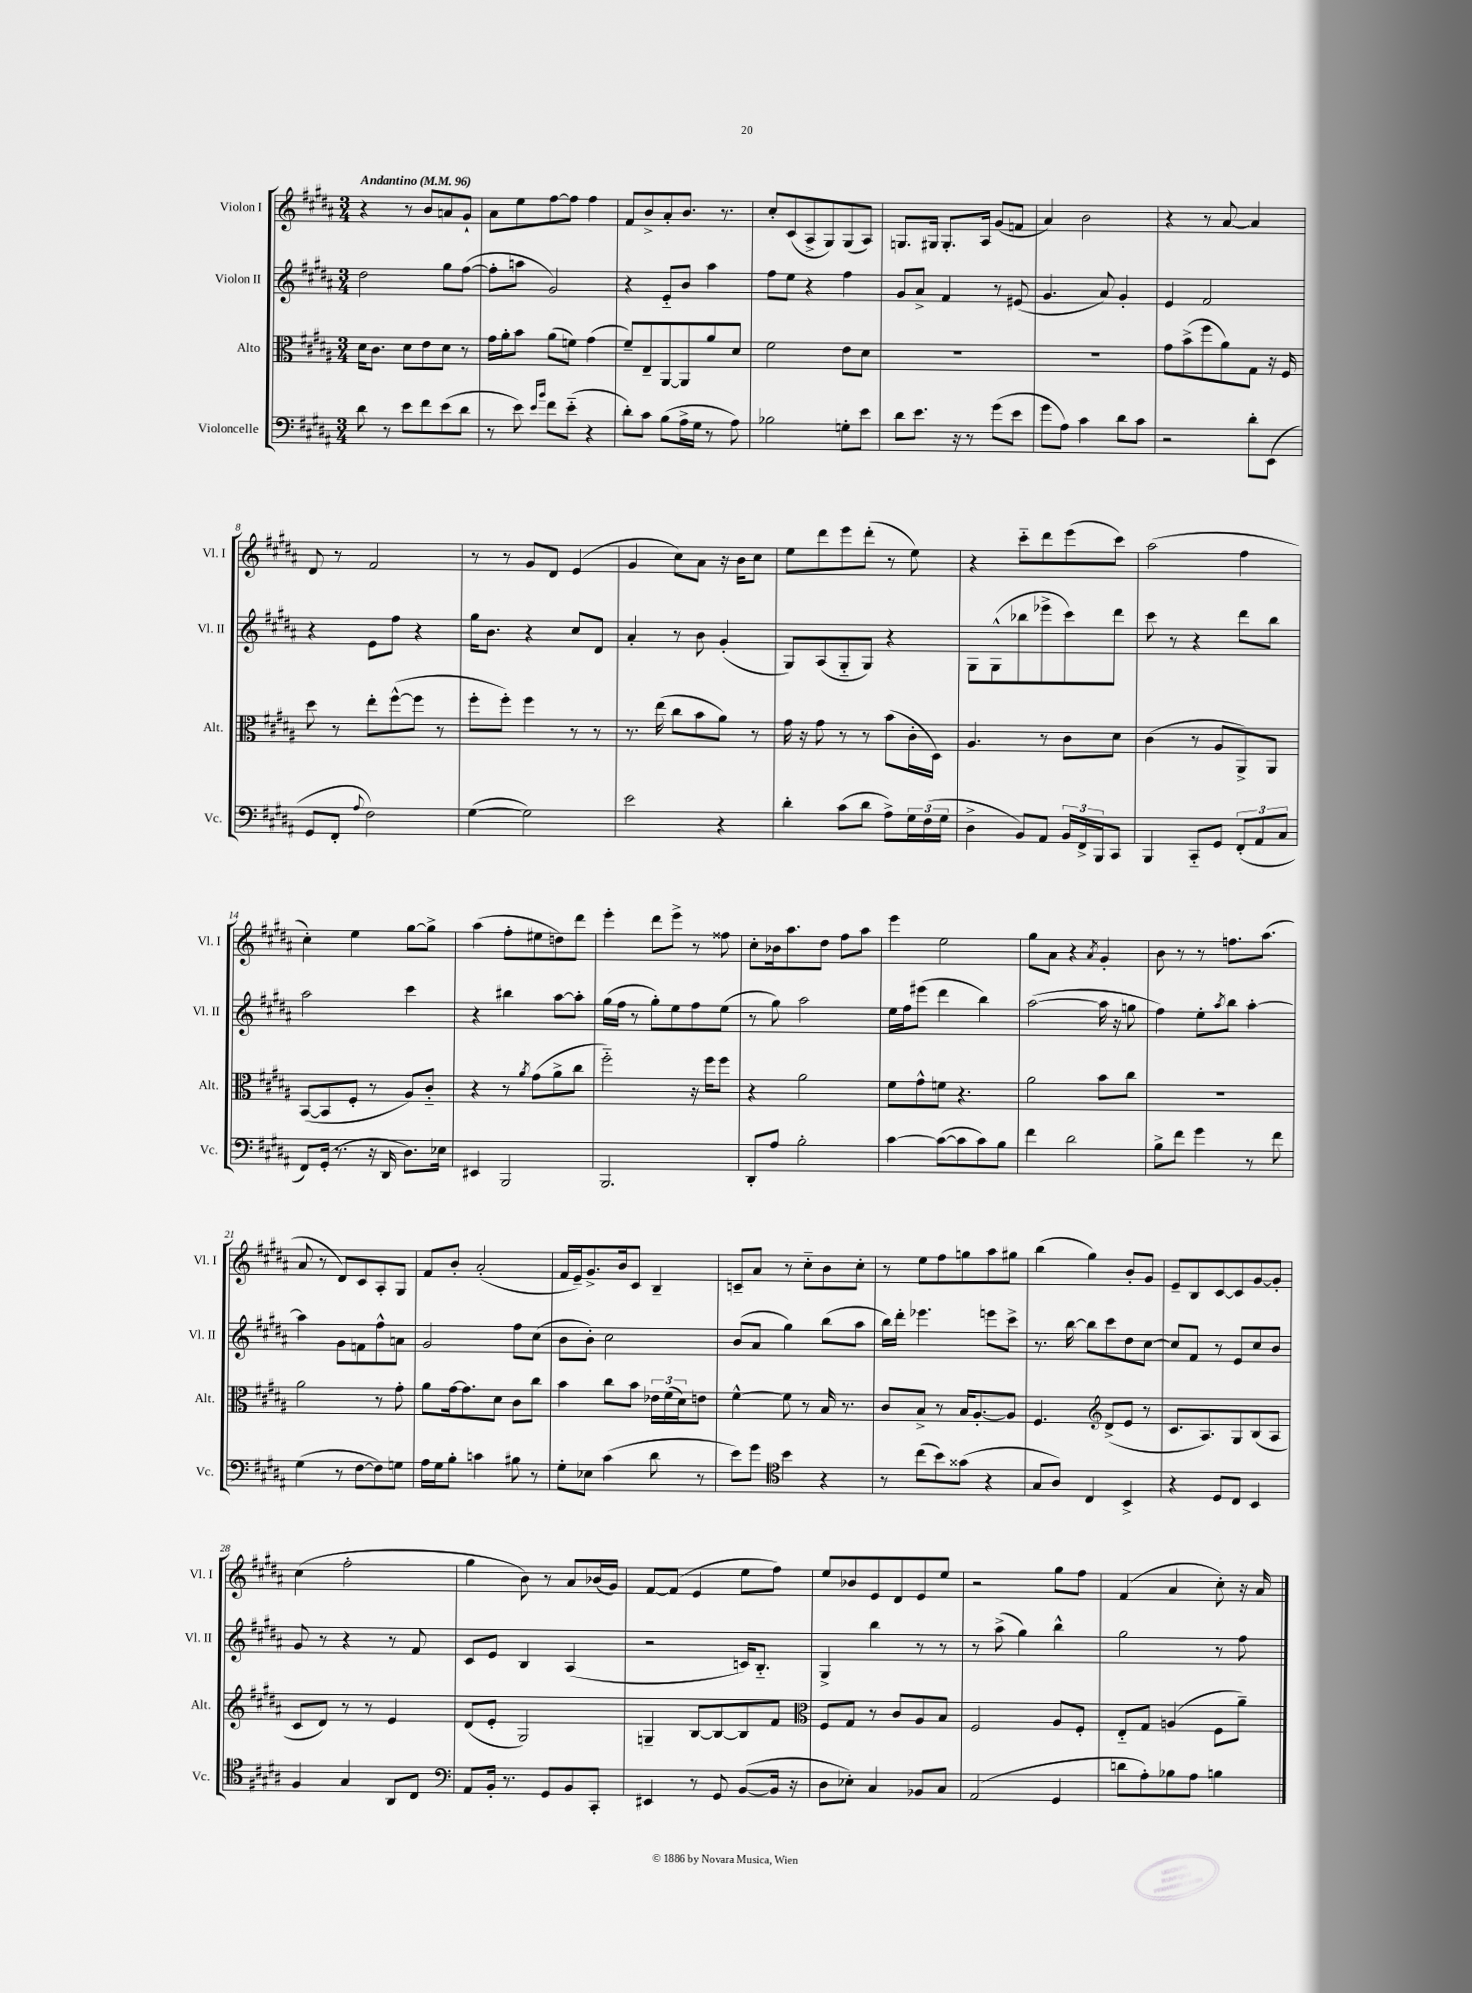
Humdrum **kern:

**kern	**kern	**kern	**kern
*part4	*part3	*part2	*part1
*staff4	*staff3	*staff2	*staff1
*I"Violoncelle	*I"Alto	*I"Violon II	*I"Violon I
*I'Vc.	*I'Alt.	*I'Vl. II	*I'Vl. I
*clefF4	*clefC3	*clefG2	*clefG2
*k[f#c#g#d#a#]	*k[f#c#g#d#a#]	*k[f#c#g#d#a#]	*k[f#c#g#d#a#]
*M3/4	*M3/4	*M3/4	*M3/4
*MM96	*MM96	*MM96	*MM96
=1	=1	=1	=1
!	!	!	!LO:TX:a:B:t=Andantino
8d#\	16d#\KL	2dd#\	4r
.	8.c#\J	.	.
8r	.	.	.
8e\L	8d#\L	.	8r
8f#\	8e\	.	8b/L
(8e\	8d#\J	8gg#\L	8an/
8d#\J	8r	([8ff#\J	8g#`/J
=2	=2	=2	=2
8r	16g#\LL	8ff#'\L]	8a#\L
.	16a#'\J	.	.
8e\)	8b\J	8aan\J	8ee\
16qqe/LL	.	.	.
16qqb/JJ	.	.	.
8f#\L	(8a#\L	2g#/)	[8ff#\
(8e\J	8fn\J)	.	8ff#\J]
4r	(4g#\	.	4ff#\
=3	=3	=3	=3
8d#'\L)	8f#~/L)	4r	8f#/L
8c#\J	8E~/	.	8b^/
(8B\L	[8AA#/	8e/L	8a#'/
16A#^\L	8AA#/]	8b/J	8.b/J
16G#\JJ	.	.	.
8r	8a#/	4aa#\	.
.	.	.	8.r
8A#\)	8d#/J	.	.
=4	=4	=4	=4
2B-X\	2f#\	8ff#\L	8cc#'/L
.	.	8ee\J	(8c#/
.	.	4r	8A#^/
.	.	.	8G#/)
8Gn'\L	8e\L	4ff#\	(8G#/
8e\J	8d#\J	.	8A#/J)
=5	=5	=5	=5
8d#\L	2.r	8g#/L	8.Gn/L
8.e\J	.	8a#^/J	.
.	.	.	16G#X/Jk
.	.	4f#/	8.G#'/L
16r	.	.	.
8r	.	.	.
.	.	.	16A#/Jk
(8g#\L	.	8r	(8g#/L
8e\J	.	(8e#X/	8fn/J
=6	=6	=6	=6
8g#\L	2.r	4.g#/	4a#/)
8A#\J)	.	.	.
4c#\	.	.	2b\
.	.	8a#/)	.
8d#\L	.	4g#'/	.
8c#\J	.	.	.
=7	=7	=7	=7
2r	8g#\L	4e/	4r
.	(8b^\	.	.
.	8ff#\	2f#/	8r
.	8a#\)	.	[8a#/
8d#'\L	8G#\J	.	4a#/]
(8EE\J	16r	.	.
.	16F#/	.	.
!!LO:LB:g=z
=8	=8	=8	=8
8GG#/L	8dd#\	4r	8d#/
8FF#'/J	8r	.	8r
8qqA#/	.	.	.
2F#\)	8ee'\L	8e\L	2f#/
.	([8ff#^^\	8ff#\J	.
.	8ff#\J]	4r	.
.	8r	.	.
=9	=9	=9	=9
([4G#\	8ff#'\L	16gg#\KL	8r
.	.	8.b\J	.
.	8ff#'\J)	.	8r
2G#\])	4ff#\	4r	8g#/L
.	.	.	8d#/J
.	8r	8cc#/L	(4e/
.	8r	8d#/J	.
=10	=10	=10	=10
2e\	8.r	4a#'/	4g#/
.	(16ee\	.	.
.	8cc#\L	8r	8cc#\L)
.	8b\	8b\	8a#\J
4r	8a#\J)	(4g#'/	16r
.	.	.	16b\KL
.	8r	.	8cc#\J
=11	=11	=11	=11
4d#'\	16g#\	8G#/L)	8ee\L
.	16r	.	.
.	8g#\	(8A#/	8ddd#\
(8c#\L	8r	8G#/	8eee\
8d#\J	8r	8G#/J)	(8ddd#'\J
8A#^\L)	(8b\L	4r	8r
24G#\L	16c#'\L	.	8ee\)
(24F#\	.	.	.
.	16D#\JJ)	.	.
24G#\JJ	.	.	.
=12	=12	=12	=12
4D#^\	4.A#/	8G#\L	4r
.	.	(8G#^^\	.
8BB/L)	.	8bb-X\	8ccc#\L
8AA#/J	8r	8eee-X^\	8ddd#\
24BB/LL	8c#\L	8ccc#\)	(8eee\
24FF#^/	.	.	.
24BBB/J	.	.	.
8CC#/J	8d#\J	8ddd#\J	8ccc#\J)
=13	=13	=13	=13
4BBB/	(4c#\	8ccc#\	(2aa#\
.	.	8r	.
8CC#/L	8r	4r	.
8GG#/J	8A#/L	.	.
(12FF#'/L	8AA#^/)	8ddd#\L	4ff#\
12AA#/	.	.	.
.	8AA#/J	8bb\J	.
12C#/J	.	.	.
!!LO:LB:g=z
=14	=14	=14	=14
8FF#/L)	([8BB/L	2aa#\	4cc#'\)
(16GG#'/Jk	8BB/]	.	.
8.r	.	.	.
.	8F#'/J	.	4ee\
16r	8r	.	.
16DD#/	.	.	.
8.D#\L)	8A#/L)	4ccc#\	[8gg#\L
.	8c#/J	.	8gg#^\J]
16E-X\Jk	.	.	.
=15	=15	=15	=15
4EE#X/	4r	4r	(4aa#\
2BBB/	8r	4bb#X\	8ff#'\L
.	8qa#/	.	.
.	(8g#\L	.	8ee#X\
.	8a#^\	[8aa#\L	8ddn\)
.	8cc#\J	8aa#'\J]	8ddd#\J
=16	=16	=16	=16
2.BBB/	2ff#\)	(16gg#\LL	4eee'\
.	.	16ff#\JJ	.
.	.	8r	.
.	.	8gg#'\L)	8ddd#\L
.	.	8ee\	8eee^\J
.	16r	8ff#\	8r
.	16ff#\KL	.	.
.	8ff#\J	(8ee\J	8ff##X\
=17	=17	=17	=17
8DD#'/L	4r	8r	8cc#'\L
8A#/J	.	8gg#\)	16b-X\k
.	.	.	8.aa#\
2B'\	2a#\	2aa#\	.
.	.	.	8dd#\J
.	.	.	8ff#\L
.	.	.	8aa#\J
=18	=18	=18	=18
[4c#\	8f#\L	16ee\LL	4eee\
.	.	16ff#\J	.
.	8g#^^\	(8eee#X\J	.
(8c#\L_	8fn\J	4ddd#\	2ee\
8c#\]	4.r	.	.
8c#\)	.	4bb\)	.
8B\J	.	.	.
=19	=19	=19	=19
4f#\	2a#\	([2aa#\	8gg#\L
.	.	.	8a#\J
2d#\	.	.	4r
.	.	.	8qa#/
.	8b\L	16aa#\]	4g#'/
.	.	16r	.
.	8cc#\J	8ggn\	.
=20	=20	=20	=20
8B^\L	2.r	4ff#\)	8b\
8f#\J	.	.	8r
4g#\	.	8ee'\L	8r
.	.	8qaa#/	.
.	.	8bb\J	8.ffn\L
8r	.	[4aa#'\	.
.	.	.	(8.aa#\J
8f#\	.	.	.
!!LO:LB:g=z
=21	=21	=21	=21
(4G#\	2a#\	4aa#\]	8a#/
.	.	.	8r
8r	.	8g#\L	8d#/L)
[8F#\L	.	8fn\	8c#/
8F#\])	8r	8ff#^^\	8A#'/
8Gn\J	8g#'\	8an\J	8G#/J
=22	=22	=22	=22
16A#\LL	8a#\L	2g#/	8f#/L
16G#\J	.	.	.
8B'\J	[16g#\k	.	8b'/J
.	8.g#\]	.	.
4cn\	.	.	(2a#'/
.	8d#\J	.	.
8B#X\	8c#\L	8ff#\L	.
8r	8cc#\J	(8cc#\J	.
=23	=23	=23	=23
8G#'\L	4b\	8b\L	16f#/LL
.	.	.	16e~/J)
8E-X\J	.	8b'\J)	8.g#^/
(4c#\	8cc#\L	2cc#\	.
.	.	.	16b/k
.	8b\J	.	8c#/J
8d#\	24e-X\LL	.	4B~/
.	(24f#\	.	.
.	24d#\J)	.	.
8r	8en\J	.	.
=24	=24	=24	=24
8e\L)	[4f#^^\	(8b/L	8cn~/L
8g#\J	.	8a#/J	8a#/J
*clefC4	*	*	*
4b\	8f#\]	4gg#\)	8r
.	8r	.	8cc#\L
4r	16B/	(8bb\L	8b\
.	8.r	.	.
.	.	8aa#\J	8cc#'\J
=25	=25	=25	=25
8r	8c#/L	16bb\LL)	8r
.	.	16ddd#'\JJ	.
(8cc#\L	8B^/J	4.eee-X\	8ee\L
8b\)	8r	.	8ff#\
(8g##X\J	16B/KL	.	8ggn\
.	[8.A#'/	.	.
4r	.	8eeen\L	8aa#\
.	8A#/J]	8ccc#^\J	8gg#X\J
=26	=26	=26	=26
8G#/L	4.F#/	8.r	(4bb\
8A#/J)	.	.	.
.	.	[16bb\	.
4C#/	.	8bb\L]	4gg#\)
*	*clefG2	*	*
.	(8d#^/L	8ccc#\	.
4BB^/	8e/J	8dd#\	8b'/L
.	8r	[8cc#\J	8g#/J
=27	=27	=27	=27
4r	8.c#/L	8cc#/L]	8e~/L
.	.	8f#/J	8B/
.	8.A#/)	.	.
8D#/L	.	8r	[8c#/
8C#/J	8G#/	8e/L	8c#/]
4BB/	(8B/	8cc#/	[8g#/
.	8A#/J	8b/J	8g#'/J]
!!LO:LB:g=z
=28	=28	=28	=28
4F#/	8c#/L	8g#/	(4cc#\
.	8d#/J)	8r	.
4G#/	8r	4r	2ff#'\
.	8r	.	.
8AA#/L	4e/	8r	.
8C#/J	.	8f#/	.
=29	=29	=29	=29
*clefF4	*	*	*
8AA#/L	(8d#/L	8c#/L	4gg#\
16BB'/Jk	8e'/J	8e/J	.
8.r	.	.	.
.	2G#/)	4B/	8b\)
8GG#/L	.	.	8r
8BB/	.	(4A#/	8a#/L
8CC#'/J	.	.	(16b-X/L
.	.	.	16g#/JJ)
=30	=30	=30	=30
4EE#X/	4Gn~/	2r	[8f#/L
.	.	.	(8f#/J]
8r	[8B/L	.	4e/
8GG#/	8B/_	.	.
([8BB/L	8B/]	16cn/KL)	8ee\L
.	.	8.B/J	.
16BB/Jk]	8f#/J	.	8ff#\J)
16r	.	.	.
=31	=31	=31	=31
*	*clefC3	*	*
8D#\L	8F#/L	4G#^/	8ee/L
8E-X'\J)	8G#/J	.	8b-X/
4C#/	8r	4bb\	8e/
.	8c#/L	.	8d#/
8BB-X/L	8A#/	8r	8e/
8C#/J	8B/J	8r	8ee/J
=32	=32	=32	=32
(2AA#/	2F#/	8r	2r
.	.	(8aa#^\	.
.	.	4gg#\)	.
4GG#/	8A#/L	4bb^^\	8gg#\L
.	8F#'/J	.	8ff#\J
=33	=33	=33	=33
8dn\L	8E/L	2gg#\	(4f#/
8A#'\)	8G#/J	.	.
8B-X\	(4An/	.	4a#/
8A#\J	.	.	.
4Bn\	8F#\L	8r	8cc#'\)
.	8a#~\J)	8ff#\	16r
.	.	.	16a#/
==	==	==	==
*-	*-	*-	*-
